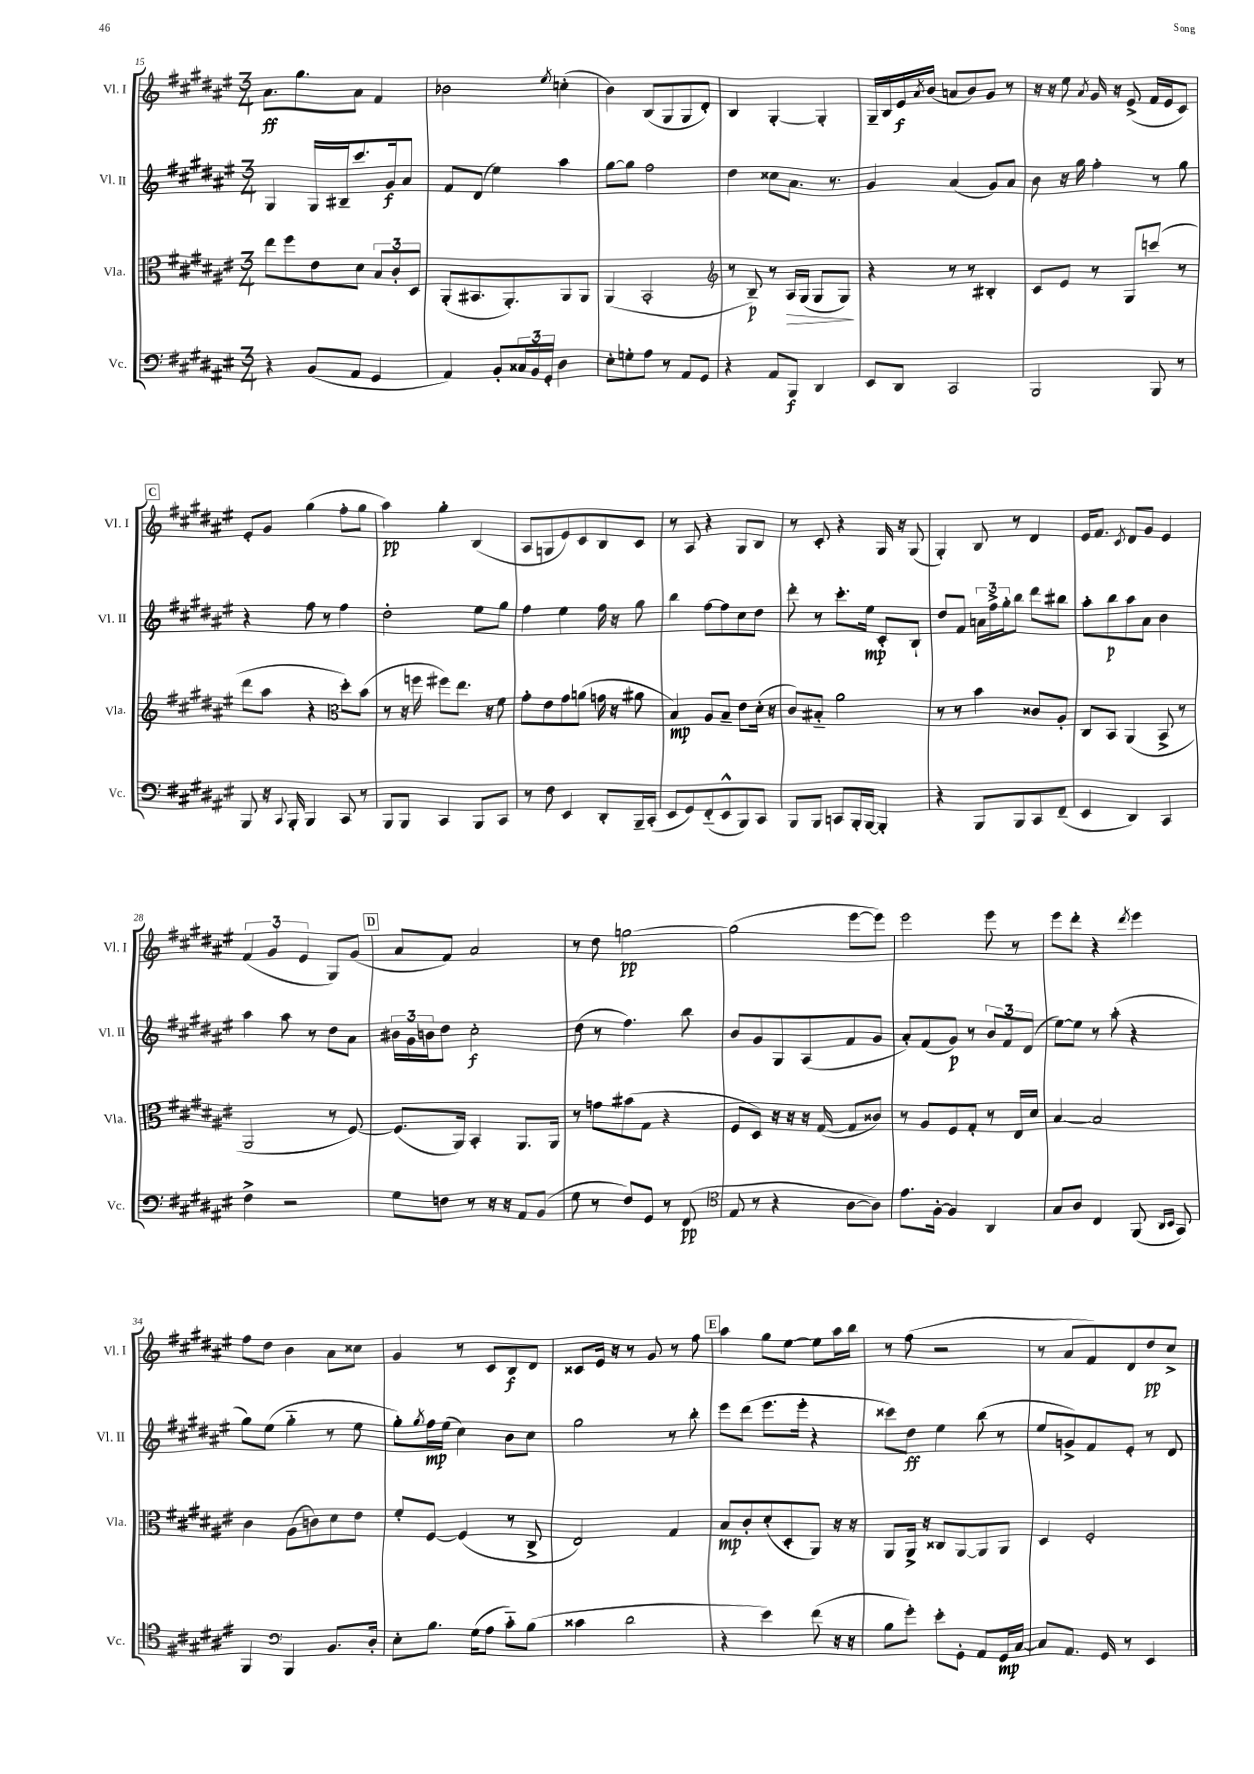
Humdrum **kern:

**kern	**dynam	**kern	**dynam	**kern	**dynam	**kern	**dynam
*part4	*part4	*part3	*part3	*part2	*part2	*part1	*part1
*staff4	*staff4	*staff3	*staff3	*staff2	*staff2	*staff1	*staff1
*I"Vc.	*	*I"Vla.	*	*I"Vl. II	*	*I"Vl. I	*
*I'Vc.	*	*I'Vla.	*	*I'Vl. II	*	*I'Vl. I	*
*clefF4	*	*clefC3	*	*clefG2	*	*clefG2	*
*k[f#c#g#d#a#e#]	*	*k[f#c#g#d#a#e#]	*	*k[f#c#g#d#a#e#]	*	*k[f#c#g#d#a#e#]	*
*M3/4	*	*M3/4	*	*M3/4	*	*M3/4	*
=15	=15	=15	=15	=15	=15	=15	=15
4r	.	8ee#\L	.	4G#/	.	8.a#\L	ff
.	.	8ff#\	.	.	.	.	.
.	.	.	.	.	.	8.gg#\	.
(8BB/L	.	8e#\	.	16G#/LL	.	.	.
.	.	.	.	16B#X~/J	.	.	.
8AA#/J	.	8d#\J	.	8.ccc#/	.	8a#\J	.
4GG#/	.	12B/L	.	.	.	4f#/	.
.	.	.	.	16g#/k	f	.	.
.	.	12c#'/	.	.	.	.	.
.	.	.	.	8a#/J	.	.	.
.	.	12D#/J	.	.	.	.	.
=16	=16	=16	=16	=16	=16	=16	=16
4AA#/)	.	(8AA#'/L	.	8f#/L	.	2b-X\	.
.	.	8.BB#X/	.	(8d#/J	.	.	.
8BB'/L	.	.	.	4ee#\)	.	.	.
.	.	8.AA#'/)	.	.	.	.	.
24C##X/L	.	.	.	.	.	.	.
24BB/	.	.	.	.	.	.	.
24GG#'/JJ	.	.	.	.	.	.	.
.	.	.	.	.	.	8qee#/	.
4D#\	.	8AA#/	.	4aa#\	.	(4ccn'\	.
.	.	8AA#/J	.	.	.	.	.
=17	=17	=17	=17	=17	=17	=17	=17
8E#'\L	.	(4AA#/	.	[8gg#\L	.	4b\)	.
8Gn'\	.	.	.	8gg#\J]	.	.	.
8A#\J	.	2BB'/	.	2ff#\	.	(8B/L	.
8r	.	.	.	.	.	8G#/	.
8AA#/L	.	.	.	.	.	8G#/	.
8GG#/J	.	.	.	.	.	8d#'/J)	.
=18	=18	=18	=18	=18	=18	=18	=18
*	*	*clefG2	*	*	*	*	*
4r	.	8r	.	4dd#\	.	4B/	.
.	.	8B~/)	p	.	.	.	.
8AA#/L	.	8r	.	8cc##X\L	.	[4G#'/	.
!	!	!	!LO:HP:b	!	!	!	!
8BBB/J	f	16A#/LL	>	8.a#\J	.	.	.
.	.	(16G#/JJ	.	.	.	.	.
4DD#/	.	8G#/L	.	.	.	4G#'/]	.
.	.	.	.	8.r	.	.	.
.	.	8G#/J)	.	.	.	.	.
.	.	.	]	.	.	.	.
=19	=19	=19	=19	=19	=19	=19	=19
8EE#/L	.	4r	.	4g#/	.	16G#~/LL	.
.	.	.	.	.	.	16B/	.
8DD#/J	.	.	.	.	.	16e#/	f
.	.	.	.	.	.	8qa#/	.
.	.	.	.	.	.	(16b/JJ	.
2CC#/	.	8r	.	(4a#/	.	8an/L	.
.	.	8r	.	.	.	8b/)	.
.	.	4B#X'/	.	8g#/L)	.	8g#/J	.
.	.	.	.	8a#/J	.	8r	.
=20	=20	=20	=20	=20	=20	=20	=20
2BBB/	.	8c#/L	.	8b\	.	16r	.
.	.	.	.	.	.	16r	.
.	.	8e#/J	.	16r	.	8ee#\	.
.	.	.	.	16gg#\	.	.	.
.	.	.	.	.	.	8qa#/	.
.	.	8r	.	4ff#'\	.	16g#/	.
.	.	.	.	.	.	16r	.
.	.	8G#/L	.	.	.	(8e#^/	.
8BBB/	.	(8cccn/J	.	8r	.	16f#/LL	.
.	.	.	.	.	.	16e#/J	.
8r	.	8r	.	8gg#\	.	8c#/J)	.
!!LO:LB:g=z
!!LO:REH:place=s1:t=C
=21	=21	=21	=21	=21	=21	=21	=21
8BBB/	.	8ddd#\L	.	4r	.	8e#'/L	.
16r	.	8aa#\J	.	.	.	8g#/J	.
8qqCC#/	.	.	.	.	.	.	.
16BBB'/	.	.	.	.	.	.	.
4BBB/	.	4r	.	8ff#\	.	(4gg#\	.
.	.	.	.	8r	.	.	.
*	*	*clefC3	*	*	*	*	*
8CC#/	.	8dd#'\L)	.	4ff#\	.	8ff#'\L	.
8r	.	(8b\J	.	.	.	8gg#\J	.
=22	=22	=22	=22	=22	=22	=22	=22
8BBB/L	.	8r	.	2dd#'\	.	4aa#\)	pp
8BBB/J	.	16r	.	.	.	.	.
.	.	16ffn\	.	.	.	.	.
4CC#/	.	8ff#X\L)	.	.	.	4gg#'\	.
.	.	8.ee#\J	.	.	.	.	.
8BBB/L	.	.	.	8ee#\L	.	(4B/	.
.	.	16r	.	.	.	.	.
8CC#/J	.	8f#\	.	8gg#\J	.	.	.
=23	=23	=23	=23	=23	=23	=23	=23
8r	.	8g#'\L	.	4ff#\	.	8A#/L	.
8F#\	.	8e#\	.	.	.	8Gn/	.
4EE#/	.	8g#\	.	4ee#\	.	8e#/)	.
.	.	(8an\J	.	.	.	8c#/	.
8DD#'/L	.	16gn\	.	16ff#\	.	8B/	.
.	.	16r	.	16r	.	.	.
16BBB~/L	.	8a#X\	.	8gg#\	.	8c#/J	.
(16CC#'/JJ	.	.	.	.	.	.	.
=24	=24	=24	=24	=24	=24	=24	=24
8EE#/L	.	4B/)	mp	4bb\	.	8r	.
8GG#/)	.	.	.	.	.	8A#/	.
(8FF#/	.	8A#/L	.	[8ff#\L	.	4r	.
8EE#^^/	.	8B~/J	.	8ff#\]	.	.	.
8BBB/)	.	8e#\L	.	8cc#\	.	8G#/L	.
8CC#/J	.	(16d#'\Jk	.	8dd#\J	.	8B/J	.
.	.	16r	.	.	.	.	.
=25	=25	=25	=25	=25	=25	=25	=25
8BBB/L	.	8c#/L)	.	8ddd#'\	.	8r	.
8BBB/J	.	8B#X/J	.	8r	.	8c#'/	.
8CCn/L	.	2a#\	.	8.ccc#'\L	.	4r	.
16BBB'/L	.	.	.	.	.	.	.
[16BBB/JJ	.	.	.	16ee#\Jk	mp	.	.
4BBB'/]	.	.	.	8c#'/L	.	16G#/	.
.	.	.	.	.	.	16r	.
.	.	.	.	8B`/J	.	(8G#/	.
=26	=26	=26	=26	=26	=26	=26	=26
4r	.	8r	.	8dd#/L	.	4G#'/)	.
.	.	8r	.	8f#/J	.	.	.
8BBB/L	.	4b\	.	24an\LL	.	8B/	.
.	.	.	.	24ff#^\	.	.	.
.	.	.	.	24gg#'\J	.	.	.
8BBB/	.	.	.	8bb\J	.	8r	.
8CC#/	.	8c##X/L	.	8ddd#\L	.	4d#/	.
(8FF#~/J	.	8A#'/J	.	8bb#X\J	.	.	.
=27	=27	=27	=27	=27	=27	=27	=27
4EE#/	.	8C#/L	.	8aa#'\L	.	16e#/KL	.
.	.	.	.	.	.	8.f#/J	.
.	.	8BB/J	.	8bb\	p	.	.
.	.	.	.	.	.	8qc#/	.
4DD#/)	.	(4AA#/	.	8aa#\	.	8d#/L	.
.	.	.	.	8a#\J	.	8g#/J	.
4CC#/	.	8BB^/	.	4b\	.	4e#/	.
.	.	8r	.	.	.	.	.
!!LO:LB:g=z
=28	=28	=28	=28	=28	=28	=28	=28
4F#^\	.	2AA#/	.	4aa#\	.	(6f#/	.
.	.	.	.	.	.	6g#/	.
2r	.	.	.	8aa#\	.	.	.
.	.	.	.	.	.	6e#/	.
.	.	.	.	8r	.	.	.
.	.	8r	.	8dd#\L	.	8G#/L)	.
.	.	[8F#/)	.	8a#\J	.	(8g#/J	.
!!LO:REH:place=s1:t=D
=29	=29	=29	=29	=29	=29	=29	=29
8G#\L	.	(8.F#/L]	.	24b#X\LL	.	8a#/L	.
.	.	.	.	24g#\	.	.	.
.	.	.	.	24bn\J	.	.	.
8Fn\J	.	.	.	8dd#\J	.	8f#/J)	.
.	.	16AA#/Jk)	.	.	.	.	.
8r	.	4BB'/	.	2cc#'\	f	2a#/	.
16r	.	.	.	.	.	.	.
16r	.	.	.	.	.	.	.
8AA#/L	.	8.AA#/L	.	.	.	.	.
(8BB/J	.	.	.	.	.	.	.
.	.	16AA#/Jk	.	.	.	.	.
=30	=30	=30	=30	=30	=30	=30	=30
8G#\	.	8r	.	(8dd#\	.	8r	.
8r	.	8gn\L	.	8r	.	8dd#\	.
8F#/L)	.	(8b#X\	.	4.ff#\)	.	[2ggn\	pp
8GG#/J	.	8G#\J	.	.	.	.	.
8r	.	4r	.	.	.	.	.
(8FF#/	pp	.	.	8bb\	.	.	.
=31	=31	=31	=31	=31	=31	=31	=31
*clefC4	*	*	*	*	*	*	*
8E#/	.	8F#/L	.	8b/L	.	(2gg\]	.
8r	.	8D#/J)	.	8g#/	.	.	.
4r	.	16r	.	8G#/	.	.	.
.	.	16r	.	.	.	.	.
.	.	16r	.	(8A#/	.	.	.
.	.	([16G#/	.	.	.	.	.
[8A#\L	.	8G#/L]	.	8f#/	.	[8eee#\L	.
8A#\J])	.	8c##X/J)	.	8g#/J	.	8eee#\J])	.
=32	=32	=32	=32	=32	=32	=32	=32
8.e#\L	.	8r	.	8a#'/L)	.	2eee#\	.
.	.	8A#/L	.	(8f#/	.	.	.
[16F#'\Jk	.	.	.	.	.	.	.
4F#/]	.	8F#/	.	8g#/J)	p	.	.
.	.	8G#'/J	.	8r	.	.	.
4AA#/	.	8r	.	12b/L	.	8eee#\	.
.	.	.	.	12f#/	.	.	.
.	.	16E#/LL	.	.	.	8r	.
.	.	.	.	(12d#/J	.	.	.
.	.	16d#/JJ	.	.	.	.	.
=33	=33	=33	=33	=33	=33	=33	=33
8G#/L	.	[4B/	.	[8ee#\L)	.	8eee#\L	.
8A#/J	.	.	.	8ee#\J]	.	8ddd#'\J	.
4C#/	.	2B/]	.	8r	.	4r	.
.	.	.	.	(8aa#'\	.	.	.
.	.	.	.	.	.	8qddd#/	.
(8FF#/	.	.	.	4r	.	4eee#\	.
16qqAA#/LL	.	.	.	.	.	.	.
16qqBB/JJ	.	.	.	.	.	.	.
8GG#/)	.	.	.	.	.	.	.
!!LO:LB:g=z
=34	=34	=34	=34	=34	=34	=34	=34
4FF#/	.	4c#\	.	8gg#\L)	.	8ff#\L	.
.	.	.	.	(8ee#\J	.	8dd#\J	.
*clefF4	*	*	*	*	*	*	*
4BBB/	.	(8A#\L	.	4gg#\	.	4b\	.
.	.	8cn\)	.	.	.	.	.
8.BB/L	.	8d#\	.	8r	.	8a#\L	.
.	.	8e#\J	.	8ee#\	.	8cc##X\J	.
16D#'/Jk	.	.	.	.	.	.	.
=35	=35	=35	=35	=35	=35	=35	=35
8E#'\L	.	8f#'/L	.	8gg#'\L)	.	4g#/	.
.	.	.	.	8qgg#/	.	.	.
8.B\J	.	[8F#/J	.	16ff#\L	mp	.	.
.	.	.	.	(16ee#\JJ	.	.	.
.	.	(4F#/]	.	4cc#\)	.	8r	.
(16G#\KL	.	.	.	.	.	.	.
8A#\J	.	.	.	.	.	8c#/L	.
8c#\L)	.	8r	.	8b\L	.	8B/	f
(8B\J	.	8C#^/	.	8cc#\J	.	8d#/J	.
=36	=36	=36	=36	=36	=36	=36	=36
4c##X\	.	2E#/)	.	2gg#\	.	8c##X/L	.
.	.	.	.	.	.	16e#/Jk	.
.	.	.	.	.	.	16r	.
2d#\	.	.	.	.	.	8r	.
.	.	.	.	.	.	8g#/	.
.	.	4G#/	.	8r	.	8r	.
.	.	.	.	8bb'\	.	8ff#\	.
!!LO:REH:place=s1:t=E
=37	=37	=37	=37	=37	=37	=37	=37
4r	.	8B/L	mp	8eee#\L	.	4aa#\	.
.	.	8c#'/	.	(8ddd#\J	.	.	.
4e#\)	.	(8d#'/	.	8.eee#\L	.	8gg#\L	.
.	.	8D#'/	.	.	.	[8ee#\J	.
.	.	.	.	16eee#'\Jk	.	.	.
(8f#\	.	8AA#/J)	.	4r	.	8ee#\L]	.
16r	.	16r	.	.	.	16aa#\L	.
16r	.	16r	.	.	.	16bb\JJ	.
=38	=38	=38	=38	=38	=38	=38	=38
8B\L	.	8AA#/L	.	8ccc##X\L)	.	8r	.
8g#'\J)	.	16AA#^/Jk	.	8dd#\J	ff	(8ff#\	.
.	.	16r	.	.	.	.	.
8e#'\L	.	8C##X/L	.	4ee#\	.	2r	.
8GG#'\J	.	[8AA#/	.	.	.	.	.
8AA#/L	.	8AA#/]	.	(8bb\	.	.	.
16GG#/L	mp	8AA#/J	.	8r	.	.	.
[16C#/JJ	.	.	.	.	.	.	.
=39	=39	=39	=39	=39	=39	=39	=39
8C#/L]	.	4D#/	.	8ee#/L	.	8r	.
8.AA#/J	.	.	.	8gn^/)	.	8a#/L	.
.	.	2F#'/	.	8f#/	.	8f#/)	.
16GG#/	.	.	.	.	.	.	.
8r	.	.	.	8e#'/J	.	8d#/	.
4EE#/	.	.	.	8r	.	8dd#/	pp
.	.	.	.	8d#/	.	8cc#^/J	.
==	==	==	==	==	==	==	==
*-	*-	*-	*-	*-	*-	*-	*-
